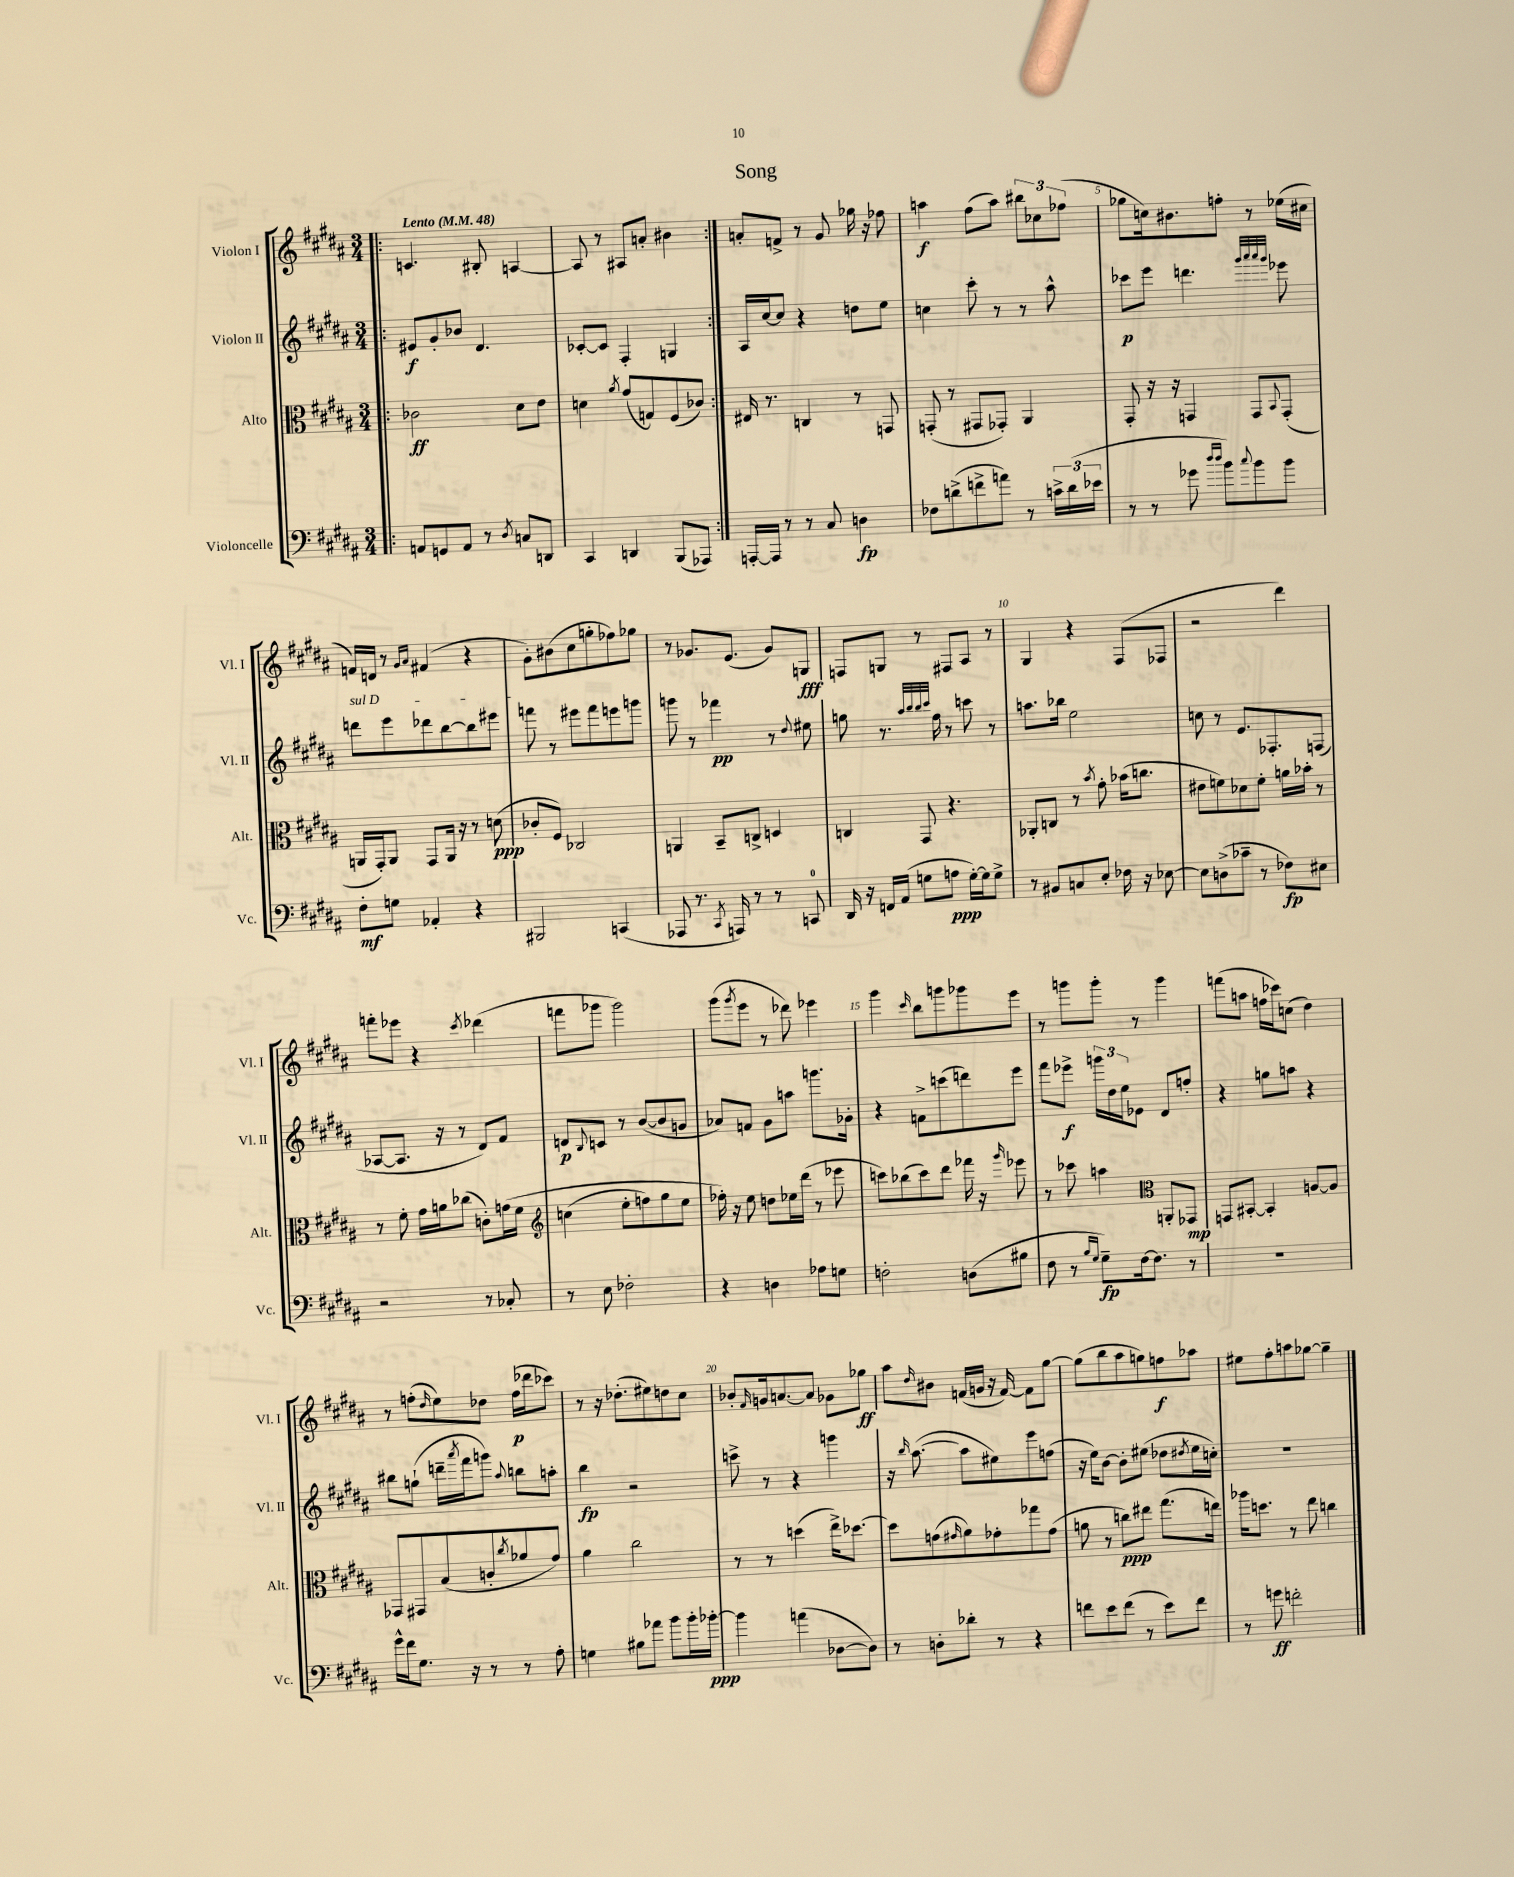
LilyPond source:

\header { title = "Song" }
<<
\new StaffGroup <<
\new Staff = "s0" \with { instrumentName = "Violon I" shortInstrumentName = "Vl. I" } {
    \clef treble \key b \major \numericTimeSignature \time 3/4 \tempo "Lento" 4 = 48
    \repeat volta 2 { \bar ".|:" c'4. bis8-. a4~ |
    a8 r8 ais8 a'8-. bis'4 | }
    a'8-. f'8-> r8 gis'8 ges''16 r16 fes''8 |
    a''4\f fis''8( a''8) \tuplet 3/2 { bis''8 ces''8 fes''8( } |
    ges''8 c''16) bis'8. f''8-. r8 ees''16( cis''16 |
    f'16) d'16 r8 \grace { gis'16 ais'16 } fis'4( r4 |
    gis'8-.) bis'8( cis''8 g''8-. fes''8) ges''8 |
    r8 ges'8. e'8.( ges'8) g8\fff |
    f8 g8 r8 fis8 ais8 r8 |
    gis4 r4 fis8( fes8 |
    r2 dis'''4) |
    f'''8-. ees'''8 r4 \acciaccatura { cis'''8 } des'''4( |
    f'''8 ges'''8 ges'''2) |
    gis'''8( \acciaccatura { gis'''8 } e'''8 r8 des'''8) ees'''4 |
    gis'''4 \grace { cis'''16 } b''8 g'''8 ges'''8 e'''8 |
    r8 g'''8 g'''8-. r8 g'''4 |
    f'''8( a''8 f''16 ces'''16) c''8( dis''4) |
    r8 f''8-.( \grace { dis''16 } e''8) des''8 f''16\p( des'''16 ces'''8) |
    r8 r16 des''8.-.( eis''8) d''8 cis''8 |
    bes'8-. \grace { fis'16 } g'16 a'8.~ a'8 ges'8 ges''8\ff |
    ais''8 \grace { dis''16 } bis'8 f'16( g'16 r16 f'16~) f'8 gis''8~ |
    gis''8( b''8 ais''8 g''8) f''8\f aes''8 |
    eis''8 fis''8-. a''8 ges''8~ ges''4-- \bar "|." |
}
\new Staff = "s1" \with { instrumentName = "Violon II" shortInstrumentName = "Vl. II" } {
    \clef treble \key b \major \numericTimeSignature \time 3/4
    \repeat volta 2 { \bar ".|:" eis'8\f gis'8-. bes'8 dis'4. |
    ces'8~-. ces'8 fis4-. g4 | }
    ais16 cis''16~ cis''8 r4 d''8 e''8 |
    c''4 cis'''8-. r8 r8 ais''8-^ |
    ces'''8\p e'''8 d'''4. \grace { gis'''32 ais'''32 ais'''32 gis'''32 } ees'''8 |
    \once \override TextSpanner.bound-details.left.text = \markup { \italic "sul D" } d'''8\startTextSpan e'''8 des'''8 b''8~ b''8 eis'''8 |
    f'''8\stopTextSpan r8 eis'''8 f'''8 e'''8 g'''8 |
    g'''8 r8 fes'''4\pp r8 \appoggiatura { dis''8 } eis''8 |
    g''8 r8. \grace { ais''32 b''32 b''32 cis'''32 } fis''16 r8 c'''8 r8 |
    a''8. bes''16 e''2 |
    c''8 r8 e'8. fes8.-. f8( |
    aes8~ aes8. r16 r8 dis'8) fis'8 |
    d'8\p \appoggiatura { b8 } c'8 r8 b'8~( b'8 g'8 |
    aes'8) f'8 gis'8 a''8 g'''8. ges'16-. |
    r4 f'8-> c'''8( d'''8) e'''8 |
    fis'''8 ees'''8->\f \tuplet 3/2 { g'''16 dis''16 e''16 } ees'8 dis'8 f''8-. |
    r4 g''8 a''8 r4 |
    bis''8 g''8-!( d'''16-- \acciaccatura { ais'''8 } fis'''16 g'''8) \appoggiatura { ais''8 } b''8 a''8-. |
    b''4\fp r2 |
    c'''8-> r8 r4 g'''4 |
    r16 \grace { b''16 } ais''8.~( ais''8 eis''8) e'''8 f''8( |
    r16 e''16) b'8~ b'8-. eis''8( des''8 \acciaccatura { dis''8 } eis''16 c''16-.) |
    R2. \bar "|." |
}
\new Staff = "s2" \with { instrumentName = "Alto" shortInstrumentName = "Alt." } {
    \clef alto \key b \major \numericTimeSignature \time 3/4
    \repeat volta 2 { \bar ".|:" ces'2\ff dis'8 e'8 |
    d'4 \acciaccatura { ais'8 } gis'8( g8) fis8( ces'8) | }
    eis16 r8. c4 r8 g,8 |
    g,8-.( r8 gis,8 ges,8-.) ais,4 |
    gis,8-. r16 r16 g,4 g,8 \appoggiatura { b,8 } g,8-.( |
    a,16 gis,16-.) a,8 gis,8 a,16 r16 r8 d'8\ppp( |
    ces'8-. fis8) ces2 |
    a,4 b,8-- c8-> d4 |
    c4 gis,8 r4. |
    aes,8-. c8 r8 \acciaccatura { b'8 } gis'8-. bes'16( c''8. |
    eis'8 f'8) des'8 f'8-. a'16 bes'16-. r8 |
    r8 fis'8-. gis'16 a'16 ces''8( c'8-.) g'16\( fis'16 |
    \clef treble c''4( e''8-. f''8) gis''8 e''8 |
    fes''16-.\) r16 e''8 d''8 ees''16 dis'''16( r8 ees'''8 |
    c'''8) bes''8( c'''8) dis'''8 fes'''16 r16 \grace { gis'''16 } ees'''8 |
    r8 ces'''8 a''4 \clef alto a,8-. ges,8\mp |
    g,8 bis,8~-. bis,4-. a8~ a8 |
    ges,8 gis,8 b8( c'8-. \acciaccatura { cis''8 } aes'8 gis'8) |
    ais'4 cis''2 |
    r8 r8 d''4( e''16->) des''8.~ |
    des''8 g'8( \grace { gis'16 } ais'8) ges'8-. ges''8 ges'8( |
    a'8 r8 c''8\ppp) eis''8 gis''8.( e''16) |
    aes''16 d''8. r8 e''8 c''4 \bar "|." |
}
\new Staff = "s3" \with { instrumentName = "Violoncelle" shortInstrumentName = "Vc." } {
    \clef bass \key b \major \numericTimeSignature \time 3/4
    \repeat volta 2 { \bar ".|:" a,8 g,8 a,8 r8 \acciaccatura { dis8 } c8 d,8 |
    cis,4 d,4 b,,8( aes,,8) | }
    a,,16~-. a,,16 r8 r8 cis8 d4\fp |
    fes8 d'8->( f'8-> a'8) r8 \tuplet 3/2 { c'16-> d'16( ees'16 } |
    r8 r8 ges'8 \grace { dis''16 dis''16 } b'8) \appoggiatura { cis''8 } b'8 b'8 |
    fis8-.\mf g8 aes,4-. r4 |
    bis,,2 c,4( |
    aes,,8 r8. \acciaccatura { cis,8 } a,,16) r8 r8 c,8-0 |
    dis,16 r16 f,16 ais,16( g8 a8\ppp g16~-.) g16 g8-> |
    r8 bis,8 c8 e8-. fes16 r16 ees8~ |
    ees8 d8->( ces'8-- r8 fes8\fp) eis8 |
    r2 r8 ces8-. |
    r8 e8 fes2-. |
    r4 d4 aes8 g8 |
    f2-. d8( bis8 |
    fis8 r8 \grace { b16 gis16 } gis8--\fp) fis16~ fis8. r8 |
    R2. |
    gis'16-^ fis'16 gis8. r16 r8 r8 ais8-. |
    g4 bis8 aes'8 b'8 b'16-. bes'16~-.\ppp |
    bes'4 a'4( des8~ des8) |
    r8 d8-. des'8-. r8 r4 |
    f'8 e'8 f'8( r8 e'8) f'8 |
    r8 g'8\ff f'2-. \bar "|." |
}
>>
>>
\layout { \context { \Score \override BarNumber.break-visibility = ##(#f #t #t) barNumberVisibility = #(every-nth-bar-number-visible 5) } }
